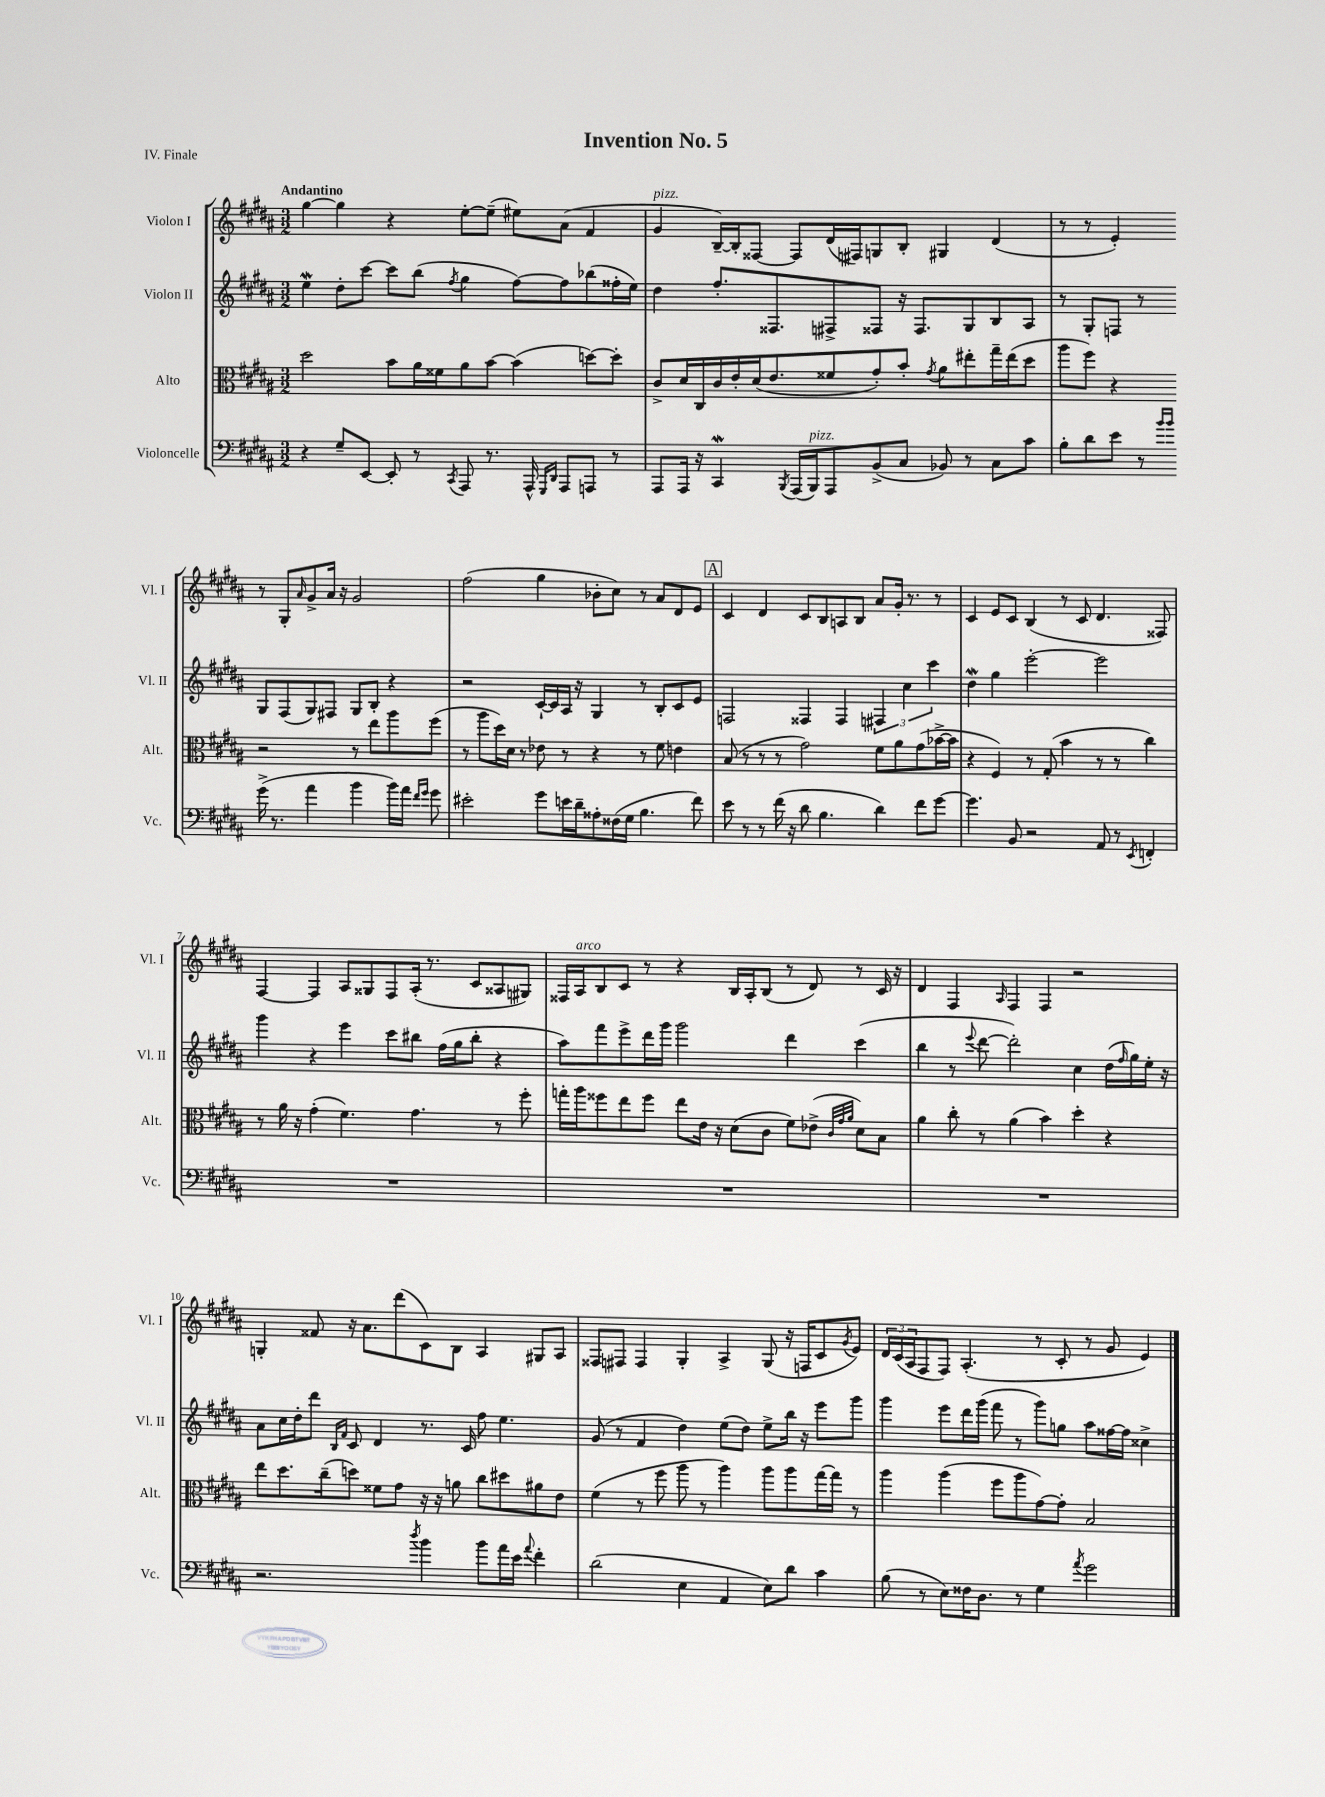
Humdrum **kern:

**kern	**kern	**kern	**kern
*staff4	*staff3	*staff2	*staff1
*clefF4	*clefC3	*clefG2	*clefG2
*k[f#c#g#d#a#]	*k[f#c#g#d#a#]	*k[f#c#g#d#a#]	*k[f#c#g#d#a#]
*M3/2	*M3/2	*M3/2	*M3/2
4r	2dd#\	4ee\	[4gg#\
8G#~/L	.	8dd#'\L	4gg#\]
[8EE/J	.	[8ccc#\J	.
8EE'/]	8b\L	8ccc#\]L	4r
8r	16a#\L	(8bb\J	.
.	16f##\J	.	.
8qCC#/	.	8qff#/	.
8AAA#/	8a#\	4gg#\	[8ee'\L
8.r	[8b\J	.	(8ee~\]J
.	(4b\]	[8ff#\L)	8ee#\L)
16AAA#^^/	.	.	.
16qqGGG#/LL	.	.	.
16qqDD#/JJ	.	.	.
8AAA#/L	.	8ff#\]	(8a#\J
8AAA/J	[8dd\L)	(8bb-\	4f#/
8r	8dd'\]J	16ff##'\L	.
.	.	16ee\JJ)	.
=	=	=	=
8AAA#/L	8c#^/L	4dd#\	4g#/
16AAA#/Jk	16d#/L	.	.
16r	16C#/	.	.
4CC#/	16c#/	8.ff#'/L	[16B~/LL)
.	16e'/	.	16B'/]J
.	(16d#/J	.	[8F##/J
.	8.e/	8.F##/	.
8qBBB/	.	.	.
(16AAA#/LL	.	.	8F##/]L
16BBB/J)	.	.	.
8AAA#/	8f##/	8F#^/	(16d#/L
.	.	.	16F#/J)
(8BB^/	8g#'/)	8F##/J	8G/
8C#/J	8b'/J	16r	8B'/J
.	.	8.F##/L	.
.	8qg#/	.	.
8BB-/)	8a#\L	.	4G#/
8r	8ee#'\	8G#/	.
8C#\L	16gg#~\L	8B/	(4d#/
.	(16ee#\J	.	.
8c#\J	8dd#\J	8A#/J	.
=	=	=	=
8B'\L	8aa#\L	8r	8r
8d#\	8ff#\J)	8G#'/L	8r
8e\J	4r	8F/J	4e'/)
8r	.	8r	.
16qqb/LL	.	.	.
16qqb/JJ	.	.	.
(16g#^\	2r	8G#/L	8r
8.r	.	.	.
.	.	(8F/	8G#'/L
.	.	.	16qqa#/
4a#\	.	8G#/)	8g#^/
.	.	8F#/J	16a#/Jk
.	.	.	16r
4b\	8r	8G#/L	2g#/
.	8ee\L	8B'/J	.
16b\LL)	8aa#\	4r	.
16a#\JJ	.	.	.
16qqf#/LL	.	.	.
16qqg#/JJ	.	.	.
8g#\	(8ff#\J	.	.
=	=	=	=
2e#'\	8r	2r	(2ff#\
.	8aa#\L	.	.
.	16dd#\L)	.	.
.	16d#\JJ	.	.
.	8r	.	.
8g#\L	8e-\	[16c#`/LL	4gg#\
.	.	16c#/]	.
16e\L	8r	16A#/JJ	.
16d#~\J	.	16r	.
8A##'\	4r	4G#/	8b-'\L
(16F##\L	.	.	8cc#\J)
16G#\JJ	.	.	.
4.B\	8r	8r	8r
.	8f#\	8B'/L	8a#/L
.	4e\	8c#/	8d#/
8f#\)	.	8e/J	8e/J
=	=	=	=
8e\	(8B/	2F/	4c#/
8r	8r	.	.
8r	8r	.	4d#/
(16f#\	8r	.	.
16r	.	.	.
8d#\	2g#\)	4F##/	8c#/L
4.B\	.	.	8B/
.	.	4F##/	8A/
.	.	.	8B/J
4d#\)	8f#\L	6F#/	8a#/L
.	8a#\	.	16g#'/Jk
.	.	6cc#\	.
.	.	.	8.r
8f#\L	(8g#\	.	.
.	.	6ccc#\	.
[8g#\J	[16b-^\L	.	8r
.	16b-\]JJ	.	.
=	=	=	=
4.g#\]	4r	4dd#\	4c#/
.	4F#/)	4gg#\	8e/L
8BB/	.	.	8c#/J
2r	8r	[2eee'\	(4B/
.	(8G#'/	.	.
.	4b\	.	8r
.	.	.	8c#/
8AA#/	8r	2eee\]	4.d#/
8r	8r	.	.
8qEE/	.	.	.
4FF'/	4cc#\)	.	.
.	.	.	8F##/)
=	=	=	=
1.r	8r	4ggg#\	[4F#/
.	16a#\	.	.
.	16r	.	.
.	(4g#'\	4r	4F#/]
.	4.f#\)	4eee\	8A#/L
.	.	.	8G##/
.	.	8ccc#\L	8F#/
.	4.g#\	8bb#\J	(16A#'/Jk
.	.	.	8.r
.	.	(16ff#\LL	.
.	.	16gg#\J	.
.	.	8bb#'\J	8c#/L
.	8r	4r	8A##/
.	8ff#'\	.	8G#/J)
=	=	=	=
1.r	16gg'\LL	8aa#\L)	16F##/LL
.	16aa#\J	.	16A#/J
.	8ff##\	8fff#\	8B/
.	8ee\	8eee^\	8c#/J
.	8ff##\J	16ddd#\L	8r
.	.	16ggg#\JJ	.
.	8ee\L	2ggg#\	4r
.	16e\Jk	.	.
.	16r	.	.
.	(8d#\L	.	16B/LL
.	.	.	16A#'/J
.	8c#\J	.	(8B/J
.	8f#\L)	4ddd#\	8r
.	(8e-^\J	.	8d#/)
.	32qqc#/LLL	.	.
.	32qqg#/	.	.
.	32qqa#/JJJ	.	.
.	8d#\L)	(4ccc#\	8r
.	8B\J	.	16c#/
.	.	.	16r
=	=	=	=
1.r	4a#\	4bb\	4d#/
.	8cc#'\	8r	4F#/
.	.	8qqeee/	.
.	8r	[8ddd#\	.
.	.	.	16qqA#/
.	(4a#\	2ddd#'\])	4F#/
.	4b\)	.	4F#/
.	4dd#'\	4cc#\	2r
.	4r	(16dd#\LL	.
.	.	16qqff#/	.
.	.	16gg#\)	.
.	.	16ee'\JJ	.
.	.	16r	.
=	=	=	=
2.r	8ee\L	8a#\L	4G'/
.	8.dd#\	16cc#\L	.
.	.	16dd#'\J	.
.	.	8ddd#\J	8f##/
.	(16cc#~\k	.	.
.	.	16qqB/LL	.
.	.	16qqf#/JJ	.
.	8dd\J)	8c#/	16r
.	.	.	8.a#\L
.	8f##\L	4d#/	.
.	8g#\J	.	(8ddd#\
8qdd#/	.	.	.
4b\	16r	8.r	8c#\)
.	16r	.	.
.	8a\	.	8B\J
.	.	16c#/	.
8b\L	8cc#\L	8ff#\	4A#/
16a#\L	8dd#\	4.ee\	.
16e\JJ	.	.	.
8qqa#/	.	.	.
4f#'\	8a#\	.	8G#/L
.	8e\J	.	8A#/J
=	=	=	=
(2d#\	(4f#\	(8g#/	8F##/L
.	.	8r	8F#/J
.	8r	4f#/	4F#/
.	8ff#\	.	.
4E\	8aa#\	4dd#\)	4G#'/
.	8r	.	.
4AA#/	4aa#\)	(8ee\L	4A#^/
.	.	8dd#\J)	.
8E\L)	8aa#\L	8ee^\L	(8G#/
8d#\J	8aa#\	16bb\Jk	16r
.	.	16r	16F/LK
4c#\	[16gg#\L	8eee\L	8c#/
.	16gg#\]JJ	.	.
.	.	.	8qg#/
.	8r	8ggg#\J	8e/J)
=	=	=	=
(8B\	4aa#\	4ggg#\	24d#/LL
.	.	.	(24c#/
.	.	.	24A#/J
8r	.	.	8F#/
8E\L)	(4aa#\	8eee\L	8F#/J)
16F##\K	.	16ddd#\L	(4.A#'/
8.D#\J	.	(16ggg#\JJ	.
.	8ff#\L	8fff#\	.
8r	8aa#\	8r	.
4G#\	[8g#\)	8ggg#\L)	8r
.	8g#'\]J	8gg\J	8c#'/
8qa#/	.	.	.
2g#\	2B/	8aa#\L	8r
.	.	[16ff##\L	8g#/
.	.	16ff##\]JJ	.
.	.	4cc##^\	4e/)
==	==	==	==
*-	*-	*-	*-
